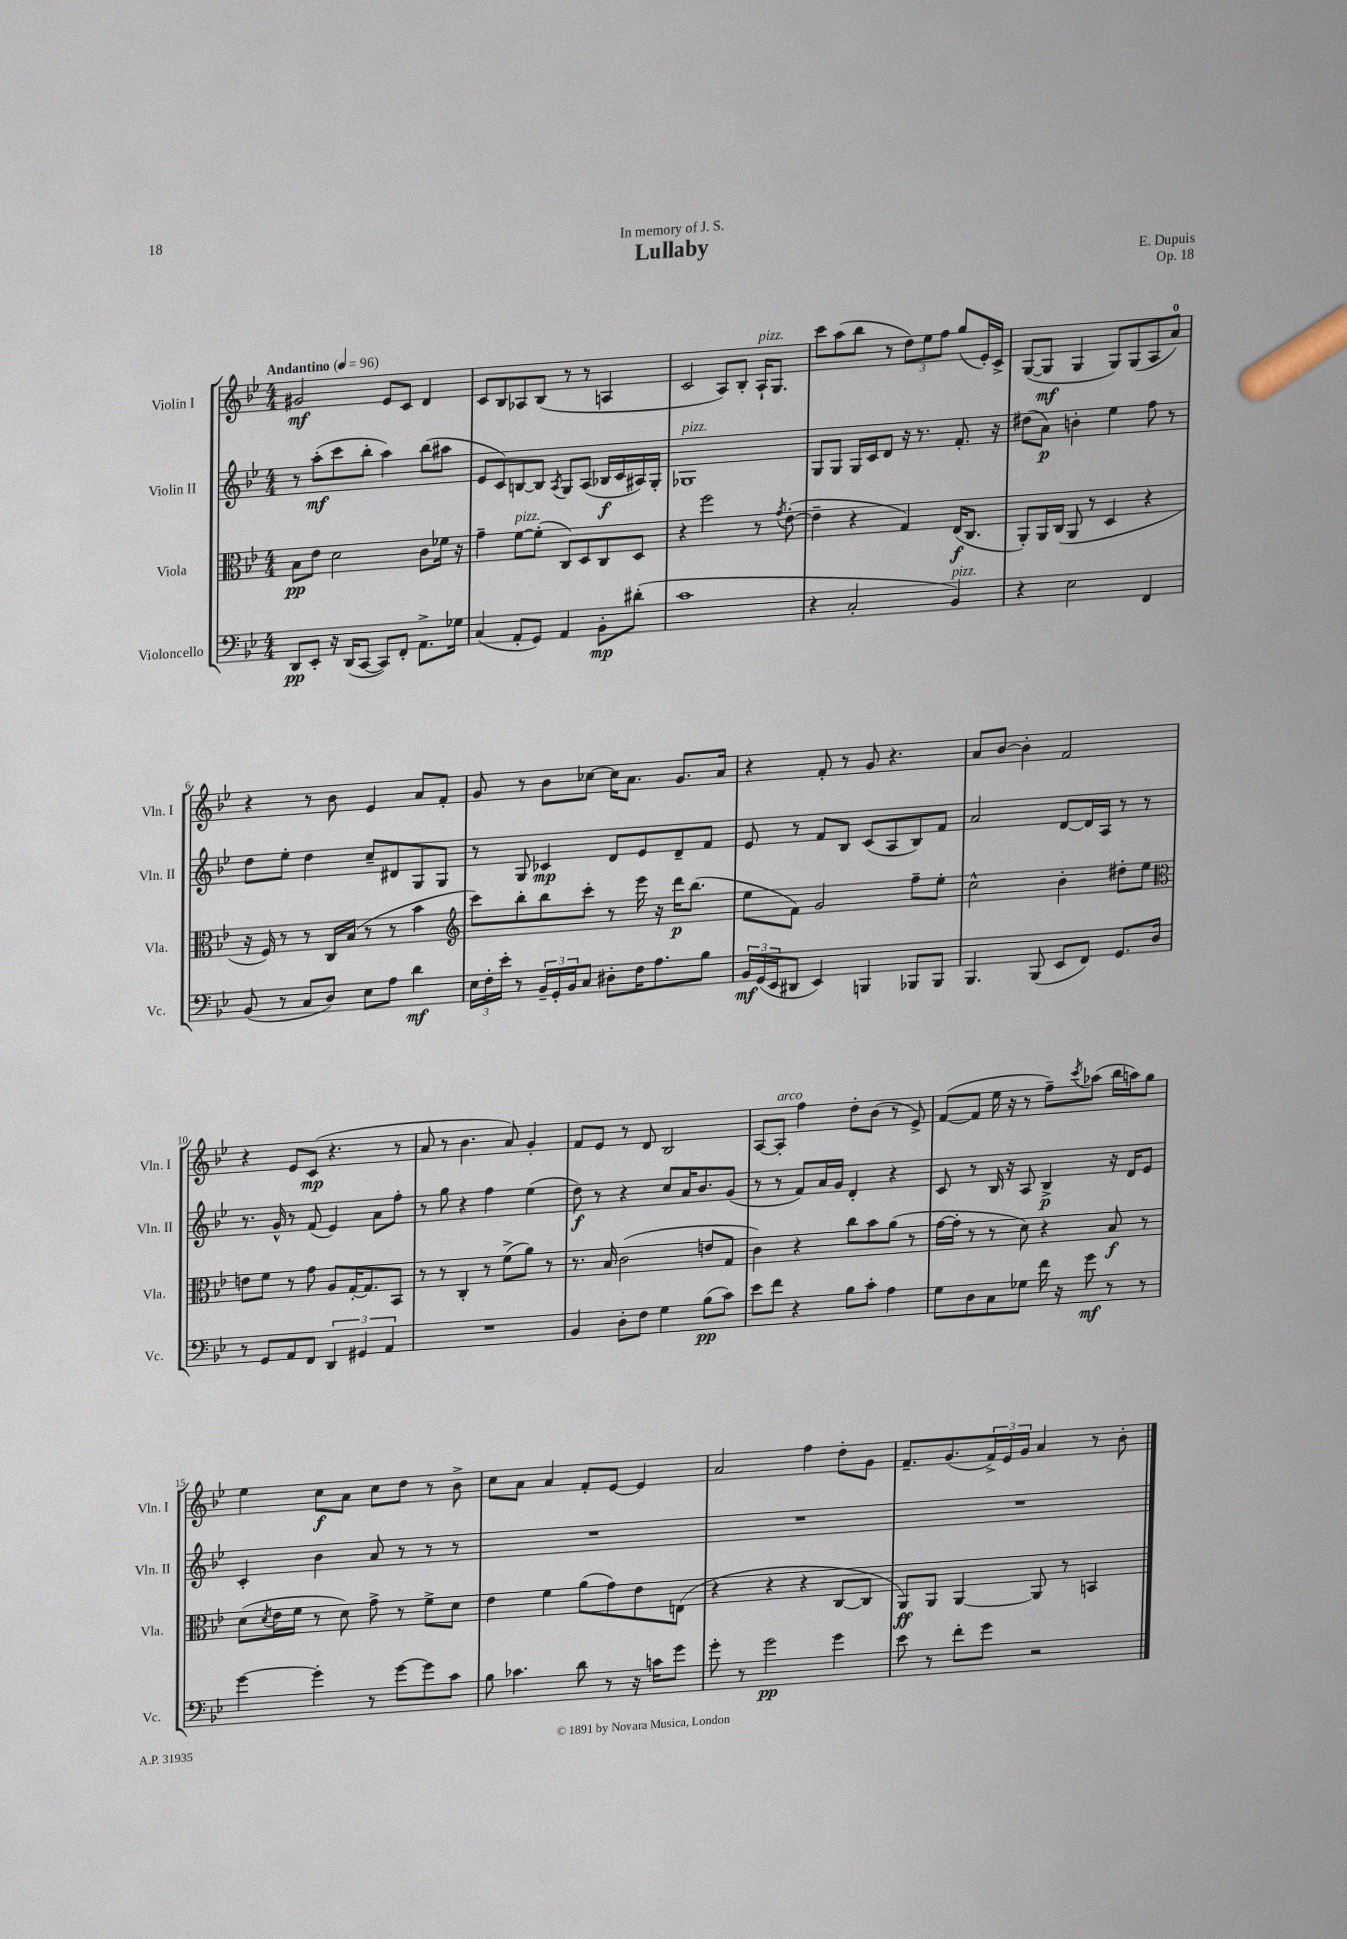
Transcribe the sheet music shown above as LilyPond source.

\header { title = "Lullaby" composer = "E. Dupuis" dedication = "In memory of J. S." opus = "Op. 18" }
<<
\new StaffGroup <<
\new Staff = "s0" \with { instrumentName = "Violin I" shortInstrumentName = "Vln. I" } {
    \clef treble \key bes \major \numericTimeSignature \time 4/4 \tempo "Andantino" 4 = 96
    gis'2\mf ees'8 c'8 d'4 |
    c'8 bes8 aes8 bes8( r8 r8 a4 |
    c'2 a8) bes8-. a16-!^\markup { \italic "pizz." } g8. |
    c'''8 a''8( bes''8 r8 \tuplet 3/2 { d''8) ees''8 f''8 } g''8( ees'16-.) c'16-> |
    g8~( g8\mf g4 g8) g8( a8 a'8-0) |
    r4 r8 bes'8 ees'4 a'8 f'8-. |
    g'8 r8 bes'8 ces''8~ ces''16 a'8. g'8. a'16 |
    r4 f'8-. r8 g'8 r4. |
    a'8 bes'8~ bes'4-. f'2 |
    r4 ees'8 c'8\mp( r4. r8 |
    a'8 r8 bes'4. a'8) g'4-. |
    f'8 ees'8 r8 d'8 bes2 |
    a8~ a8-.^\markup { \italic "arco" } f''4 d''8-. bes'8( r8 ees'8->) |
    f'8~( f'8 ees''16 r16 r8 f''8--) \acciaccatura { c'''8 } aes''8( bes''16 a''16) g''8 |
    ees''4 c''8\f a'8 c''8 d''8 r8 bes'8-> |
    c''8 a'8 a'4 f'8-. ees'8~ ees'4 |
    a'2 f''4 d''8-. g'8 |
    f'8.-- g'8.( \tuplet 3/2 { f'16->) ees'16 g'16 } a'4 r8 bes'8-. \bar "|." |
}
\new Staff = "s1" \with { instrumentName = "Violin II" shortInstrumentName = "Vln. II" } {
    \clef treble \key bes \major \numericTimeSignature \time 4/4
    r8 a''8-.\mf( c'''8 bes''8-. a''4) bes''8( ais''8 |
    ees'8 c'8) b8~ b8 \acciaccatura { a8 } g8 a8( bes16\f c'16 ais16) g16-. |
    ges1^\markup { \italic "pizz." } |
    g8 g8 g16 c'16 d'8 r16 r8. f'8.-. r16 |
    dis''8( a'8\p) b'4-. ees''4 f''8 r8 |
    d''8 ees''8-. d''4 c''8-- dis'8 g8 g8 |
    r8 g8 ces'4\mp d'8 ees'8 d'8-- f'8 |
    ees'8 r8 f'8 bes8 c'8( a8 bes8) f'8 |
    a'2 d'8~ d'16 a16 r8 r8 |
    r8. g'16-^ r8 f'8( ees'4) a'8 f''8-. |
    r8 g''8 r4 f''4 ees''4( |
    d''8\f) r8 r4 c''8 a'16 bes'8. g'8( |
    r8 r8 f'8) a'16 g'16 d'4-. r4 |
    c'8 r8 bes16 r16 a8 bes4->\p r16 d'16 ees'8 |
    c'4-. bes'4 a'8 r8 r8 r8 |
    R1 |
    R1 |
    R1 \bar "|." |
}
\new Staff = "s2" \with { instrumentName = "Viola" shortInstrumentName = "Vla." } {
    \clef alto \key bes \major \numericTimeSignature \time 4/4
    bes8\pp ees'8 d'2 c'8 fes'16 r16 |
    g'4-- f'8~^\markup { \italic "pizz." } f'8-.( c8) d8 c8 d8 |
    r4 f''2 r8 \acciaccatura { g'8 } ees'8~-.( |
    ees'4-- r4 g4) ees16\f( c8. |
    a,8-.) a,16 c16( a,8 r8 d4 r4 |
    r16 f16) r8 r8 c16 bes16( r8 r8 bes'4 |
    \clef treble c'''8) bes''8-. bes''8 c'''8-. r8 ees'''16 r16 d'''16\p bes''8.( |
    ees''8 f'8) g'2 f''8-- ees''8-. |
    c''2-^ bes'4-. dis''8-. ees''8 |
    \clef alto e'8 f'8 r8 g'8 a8 g16~-. g8. bes,8 |
    r8 r8 c4-. r8 f'8->( a'8) r8 |
    r8. bes16 c'2( e'8 g8 |
    c'4) r4 c''8 bes'8 a'8( r8 |
    g'16~ g'16-. r8 r8 d'8) r4 bes8\f r8 |
    d'8( \acciaccatura { d'8 } ees'16 f'16 r8 d'8) g'8-> r8 f'8-> d'8 |
    ees'4 f'4 a'8( g'8) ees'8 e8( |
    r4 r4 r4 c8~ c8 |
    a,8\ff) a,8 a,4~ a,8 r8 b,4 \bar "|." |
}
\new Staff = "s3" \with { instrumentName = "Violoncello" shortInstrumentName = "Vc." } {
    \clef bass \key bes \major \numericTimeSignature \time 4/4
    d,8\pp ees,8-. r16 d,16( c,8~ c,8) f,8-. a,8.-> ges16 |
    c4( a,8-. g,8) a,4 bes,8-.\mp dis'8-.( |
    c'1 |
    r4 c2-. bes,4^\markup { \italic "pizz." }) |
    r4 ees2 f,4 |
    bes,8( r8 c8 d8) ees8 a8 d'4\mf |
    \tuplet 3/2 { ees16 f16-. ees'16-. } r8 \tuplet 3/2 { bes,16-- g,16-. bes,16 } c8 dis8-. f16 a8. bes8 |
    \tuplet 3/2 { bes,16\mf g,16( ees,16 } dis,8 ees,4) b,,4 bes,,8 bes,,8 |
    bes,,4. bes,,8( ees,8 f,8) g,8. d16 |
    r8 g,8 a,8 f,8 \tuplet 3/2 { d,4 gis,4 a,4 } |
    R1 |
    bes,4 d8-. f8 g4 bes8\pp( c'8) |
    ees'8 f'8 r4 bes8 c'8-. a4 |
    g8 d8 c8 ges8 f'16 r16 g'8\mf r8 r8 |
    g'4~ g'4-. r8 g'8~ g'8 c'8 |
    bes8 ces'4. d'8 r8 r16 c'16 g'8 |
    g'8-. r8 g'2\pp g'4 |
    ees'8 r8 f'8-. g'8 r2 \bar "|." |
}
>>
>>
